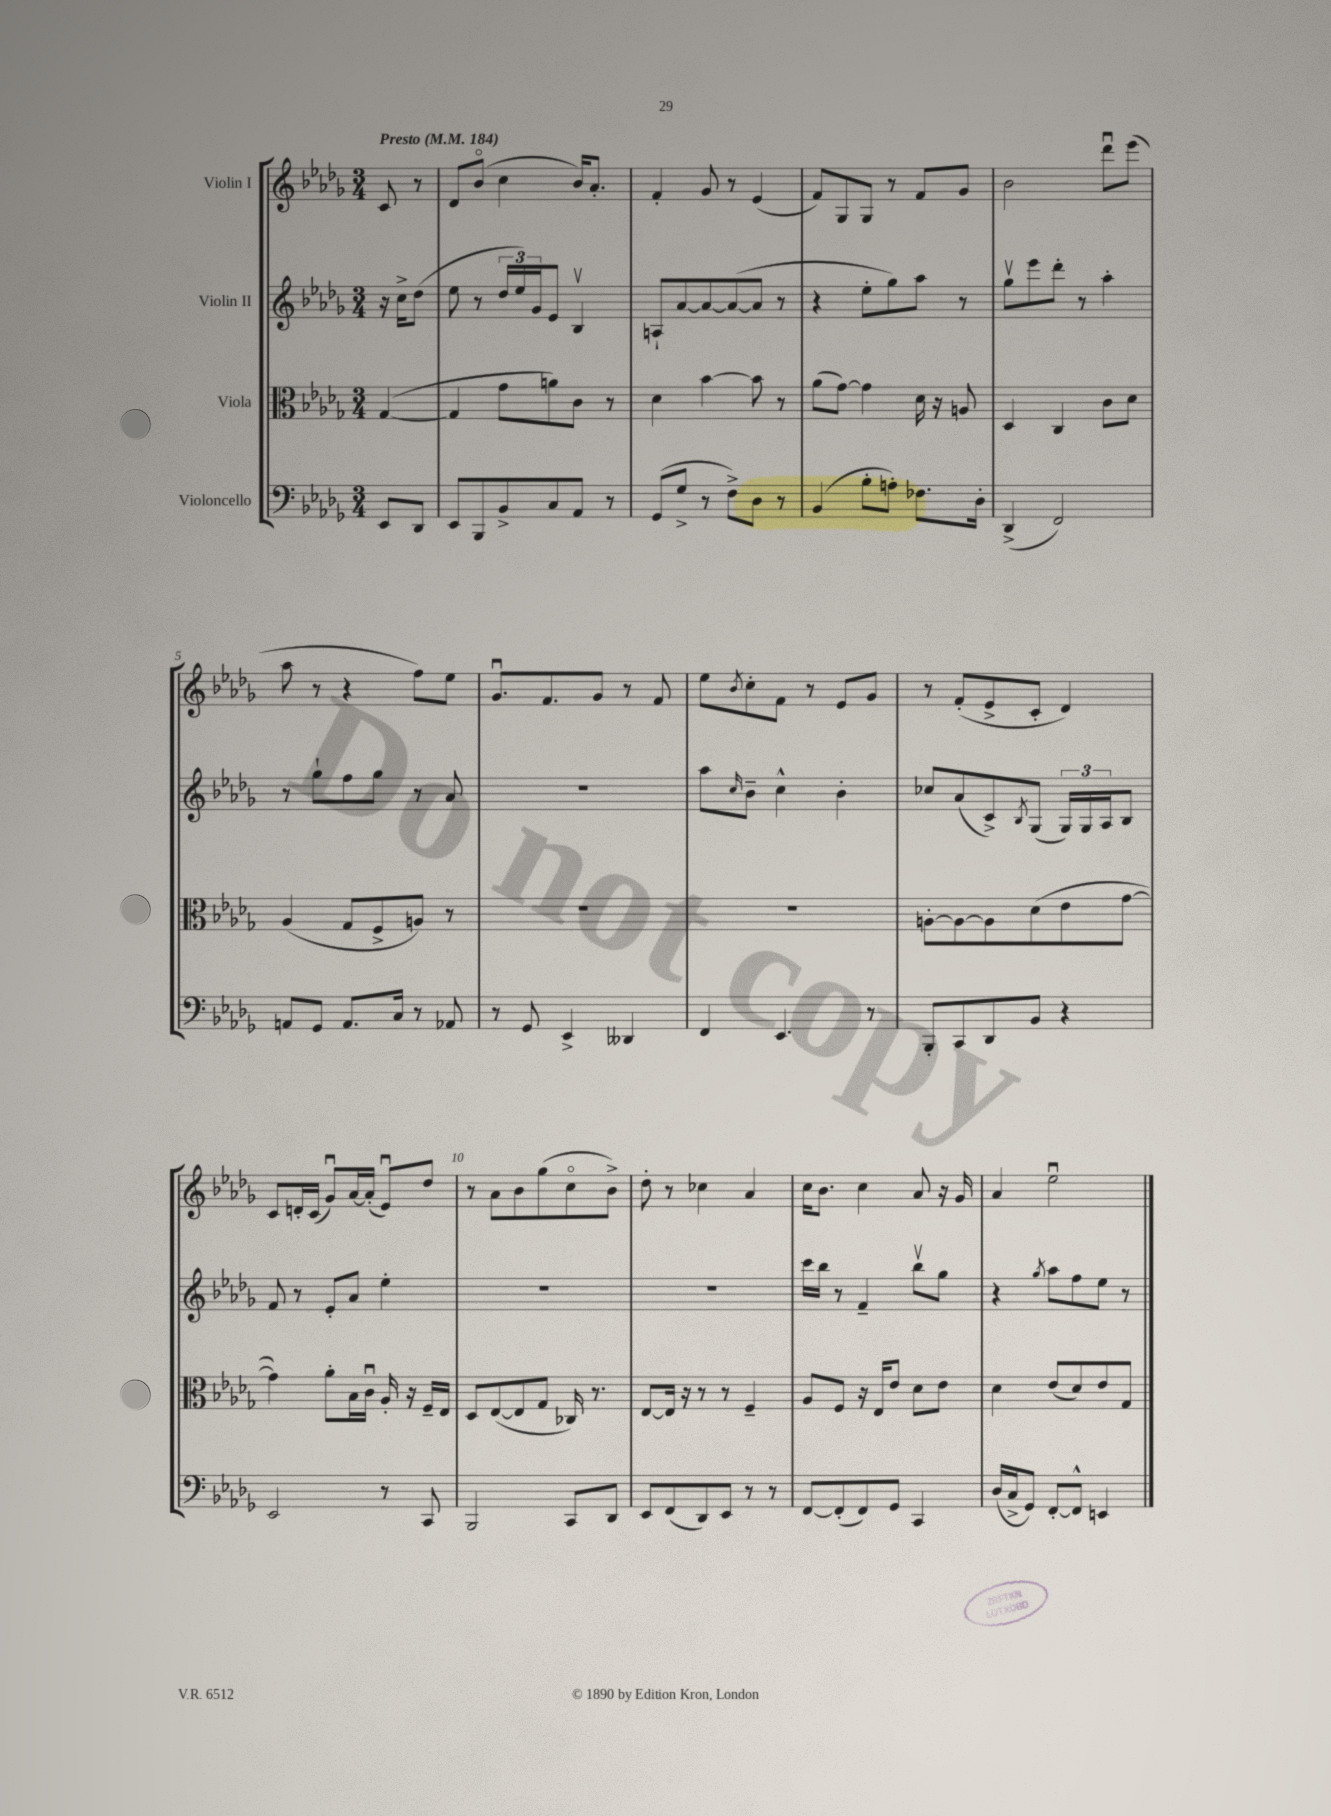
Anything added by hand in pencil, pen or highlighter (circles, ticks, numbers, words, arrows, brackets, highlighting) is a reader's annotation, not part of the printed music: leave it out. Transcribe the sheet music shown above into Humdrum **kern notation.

**kern	**kern	**kern	**kern
*staff4	*staff3	*staff2	*staff1
*clefF4	*clefC3	*clefG2	*clefG2
*k[b-e-a-d-g-]	*k[b-e-a-d-g-]	*k[b-e-a-d-g-]	*k[b-e-a-d-g-]
*M3/4	*M3/4	*M3/4	*M3/4
*MM184	*MM184	*MM184	*MM184
8EE-	([4G-	16r	8c
.	.	16cc^	.
8DD-	.	(8dd-	8r
=	=	=	=
8EE-	4G-]	8ee-	8d-
8BBB-	.	8r	(8b-o
8BB-^	8g-	24dd-	4cc
.	.	24ee-)	.
.	.	24g-	.
8C	8a)	8e-	.
8AA-	8c	4B-v	16b-)
.	.	.	8.a-'
8r	8r	.	.
=	=	=	=
(8GG-	4d-	8A`	4f'
8G-^	.	[8a-	.
8r	[4b-	8a-_	8g-
8F^)	.	(8a-_	8r
8D-	8b-]	8a-]	(4e-
8r	8r	8r	.
=	=	=	=
(4BB-	(8a-	4r	8f)
.	[8g-)	.	8G-
8B-'	4g-]	8ee-'	8G-
8A')	.	8gg-)	8r
8.F-	16d-	8aa-	8f
.	16r	.	.
.	8A	8r	8g-
16D-'	.	.	.
=	=	=	=
(4DD-^	4D-	8gg-v	2b-
.	.	8eee-	.
2FF)	4C	8ddd-'	.
.	.	8r	.
.	8c	4aa-'	8ddd-u
.	8d-	.	(8eee-
=	=	=	=
8AA	(4A-	8r	8aa-
8GG-	.	8gg-`	8r
8.AA	8G-	8ff	4r
.	8F^	8gg-	.
16C	.	.	.
8r	8A)	8r	8ff)
8AA-	8r	8a-	8ee-
=	=	=	=
8r	2.r	2.r	8.g-u
8GG-	.	.	.
.	.	.	8.f
4EE-^	.	.	.
.	.	.	8g-
4DD--	.	.	8r
.	.	.	8f
=	=	=	=
4FF	2.r	8aa-	8ee-
.	.	16qqcc	8qb-
.	.	8b-~	8cc'
4.EE-	.	4cc^^	8f
.	.	.	8r
.	.	4b-'	8e-
8r	.	.	8g-
=	=	=	=
8BBB-'	[8A'	8cc-	8r
8CC	8A_	(8a-	(8f'
8DD-	8A]	8c^)	8e-^
.	.	8qB-	.
8BB-	(8d-	(8G-	8c'
4r	8e-	24G-)	4d-)
.	.	24G-	.
.	.	24A-	.
.	[8g-	8B-	.
=	=	=	=
2EE-	4g-])	8f	8c
.	.	8r	16d'
.	.	.	(16c
.	8a-'	8e-'	8g-u)
.	16B-	8a-	[16a-
.	16cu	.	(16a-']
8r	16A-'	4ee-'	8e-u)
.	16r	.	.
8CC	16F~	.	8dd-
.	16E-	.	.
=	=	=	=
2BBB-	8D-	2.r	8r
.	([8E-	.	8a-
.	8E-]	.	8b-
.	8G-	.	(8gg-
8CC	16C-)	.	8cco
.	8.r	.	.
8DD-	.	.	8b-^)
=	=	=	=
8EE-	[8E-	2.r	8dd-'
(8FF	16E-]	.	8r
.	16r	.	.
8DD-)	8r	.	4cc-
8EE-	8r	.	.
8r	4F~	.	4a-
8r	.	.	.
=	=	=	=
[8FF	8A-	16ccc	16cc
.	.	16bb-	8.b-
(8FF']	8F	8r	.
8FF)	16r	4f~	4cc
.	16E-	.	.
8GG-	8e-	.	.
4CC	8d-	8bb-v	8a-
.	8e-	8gg-	16r
.	.	.	16g-
=	=	=	=
(16D-	4d-	4r	4a-
16C^	.	.	.
8GG-)	.	.	.
.	.	8qgg-	.
[8FF'	(8e-	8aa-	2ee-u
8FF^^]	8d-)	8ff	.
4EE	8e-	8ee-	.
.	8G-	8r	.
==	==	==	==
*-	*-	*-	*-
